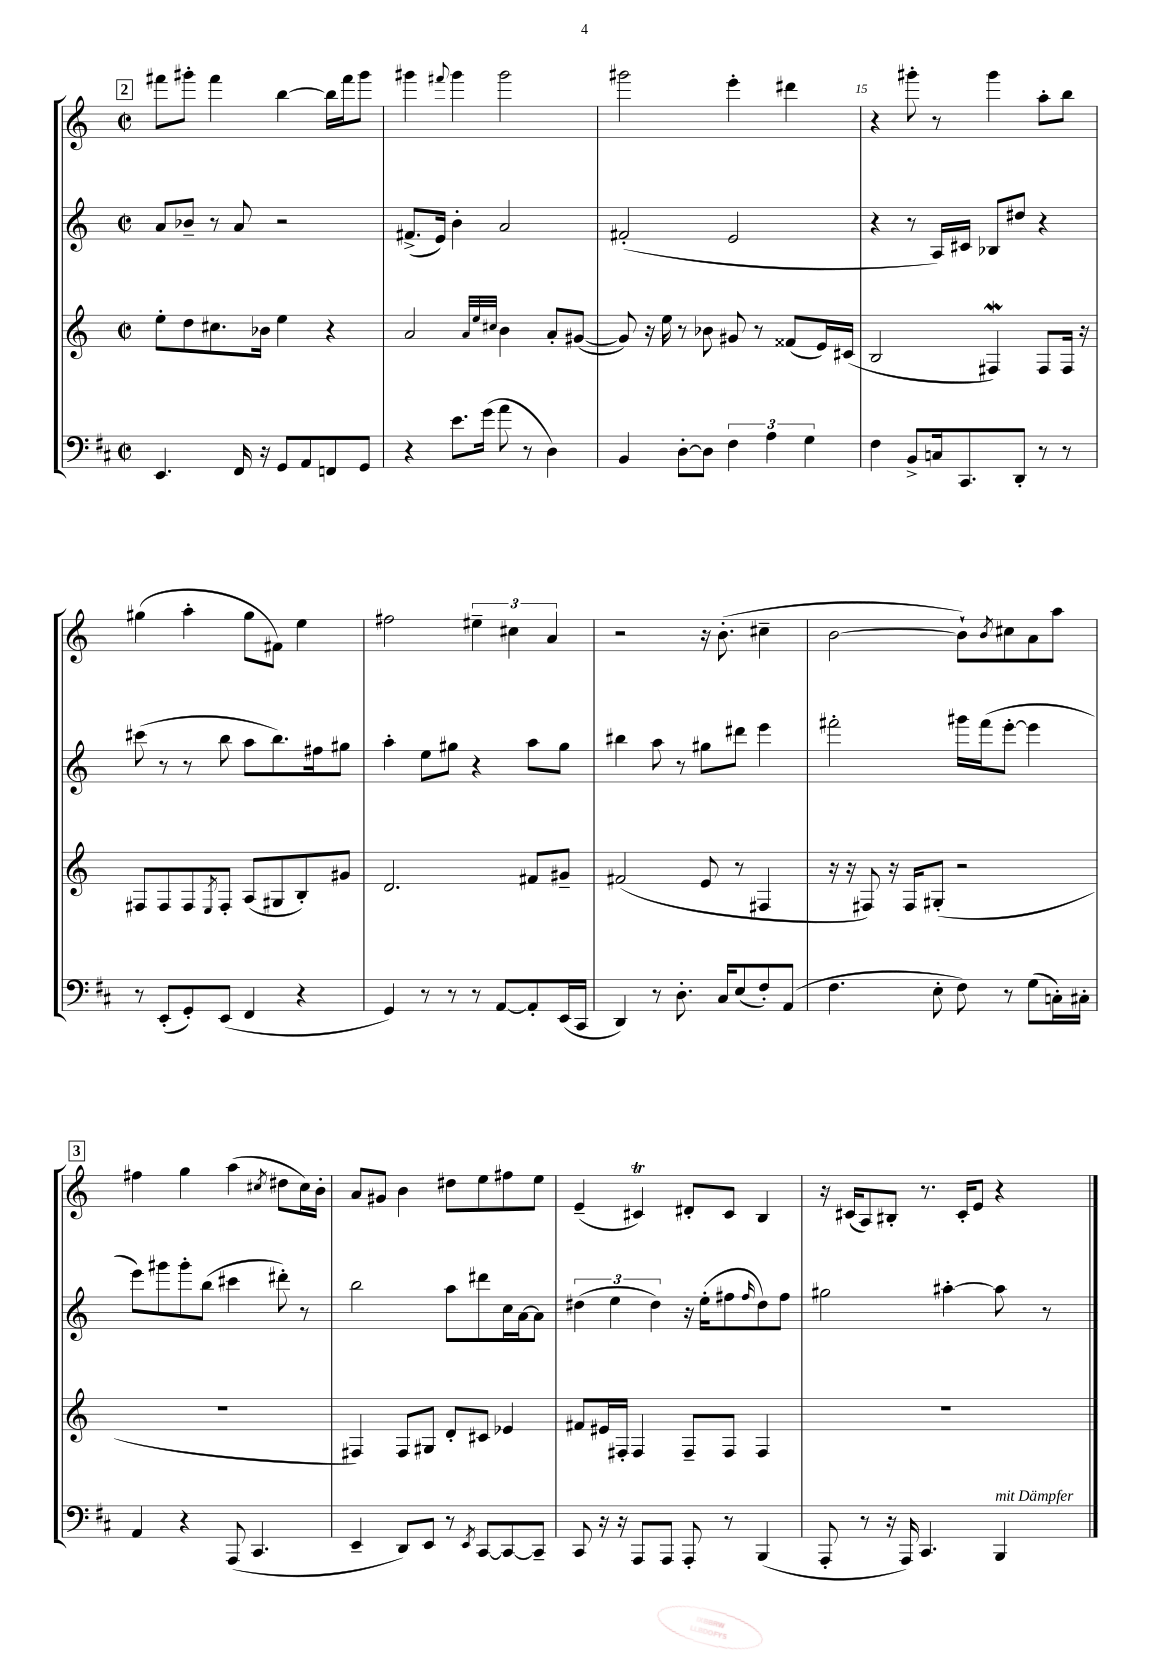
<<
\new StaffGroup <<
\new Staff = "s0" {
    \clef treble \key c \major \defaultTimeSignature \time 2/2
    \mark \markup { \box "2" } fis'''8 gis'''8-. fis'''4 b''4~ b''16 fis'''16 gis'''8 |
    gis'''4 \appoggiatura { fis'''8 } gis'''4 gis'''2 |
    gis'''2 e'''4-. dis'''4 |
    r4 gis'''8-. r8 gis'''4 a''8-. b''8 |
    gis''4( a''4-. gis''8 fis'8) e''4 |
    fis''2 \tuplet 3/2 { eis''4-- cis''4 a'4 } |
    r2 r16 b'8.-.( cis''4-- |
    b'2~ b'8-!) \acciaccatura { b'8 } cis''8 a'8 a''8 |
    \mark \markup { \box "3" } fis''4 g''4 a''4( \acciaccatura { cis''8 } dis''8 cis''16) b'16-. |
    a'8 gis'8 b'4 dis''8 e''8 fis''8 e''8 |
    e'4--( cis'4\trill) dis'8-. cis'8 b4 |
    r16 cis'16( a8) bis8-. r8. cis'16-. e'8 r4 \bar "|." |
}
\new Staff = "s1" {
    \clef treble \key c \major \defaultTimeSignature \time 2/2
    \mark \markup { \box "2" } a'8 bes'8-- r8 a'8 r2 |
    fis'8.->( e'16) b'4-. a'2 |
    fis'2-.( e'2 |
    r4 r8 a16) cis'16 bes8 dis''8 r4 |
    cis'''8( r8 r8 b''8 a''8 b''8.) fis''16 gis''8 |
    a''4-. e''8 gis''8 r4 a''8 gis''8 |
    bis''4 a''8 r8 gis''8 dis'''8 e'''4 |
    fis'''2-. gis'''16 fis'''16( e'''8~-. e'''4 |
    \mark \markup { \box "3" } e'''8) gis'''8 gis'''8-. b''8( cis'''4 dis'''8-.) r8 |
    b''2 a''8 dis'''8 c''16 a'16~ a'8 |
    \tuplet 3/2 { dis''4( e''4 dis''4) } r16 e''16-.( fis''8 \grace { fis''16 } dis''8) fis''8 |
    gis''2 ais''4~-. ais''8 r8 \bar "|." |
}
\new Staff = "s2" {
    \clef treble \key c \major \defaultTimeSignature \time 2/2
    \mark \markup { \box "2" } e''8-. d''8 cis''8. bes'16 e''4 r4 |
    a'2 \grace { a'32 e''32 cis''32 } b'4 a'8-. gis'8~( |
    gis'8) r16 e''16 r8 bes'8 gis'8 r8 fisis'8( e'16) cis'16( |
    b2 fis4\mordent) fis8 fis16 r16 |
    fis8 fis8 fis8 \acciaccatura { e8 } fis8-. a8( gis8 b8-.) gis'8 |
    d'2. fis'8 gis'8-- |
    fis'2( e'8 r8 fis4 |
    r16 r16 fis8) r16 fis16 gis8-.( r2 |
    \mark \markup { \box "3" } R1 |
    fis4) fis8 gis8 d'8-. cis'8 ees'4 |
    fis'8 eis'16 fis16-. fis4 fis8-- fis8 fis4 |
    R1 \bar "|." |
}
\new Staff = "s3" {
    \clef bass \key d \major \defaultTimeSignature \time 2/2
    \mark \markup { \box "2" } e,4. fis,16 r16 g,8 a,8 f,8 g,8 |
    r4 e'8. g'16( a'8 r8 d4) |
    b,4 d8~-. d8 \tuplet 3/2 { fis4 a4 g4 } |
    fis4 b,8-> c16 cis,8. d,8-. r8 r8 |
    r8 e,8-.( g,8-.) e,8( fis,4 r4 |
    g,4) r8 r8 r8 a,8~ a,8-. e,16( cis,16 |
    d,4) r8 d8.-. cis16 e8( fis8-.) a,8( |
    fis4. e8-. fis8) r8 g8( c16-.) cis16-. |
    \mark \markup { \box "3" } a,4 r4 a,,8( cis,4. |
    e,4-- d,8) e,8 r8 \acciaccatura { e,8 } cis,8~ cis,8~ cis,8-- |
    cis,8 r16 r16 a,,8 a,,8 a,,8-. r8 b,,4( |
    a,,8-. r8 r16 a,,16) cis,4. b,,4^\markup { \italic "mit Dämpfer" } \bar "|." |
}
>>
>>
\layout { \context { \Score currentBarNumber = #12 \override BarNumber.break-visibility = ##(#f #t #t) barNumberVisibility = #(every-nth-bar-number-visible 5) } }
